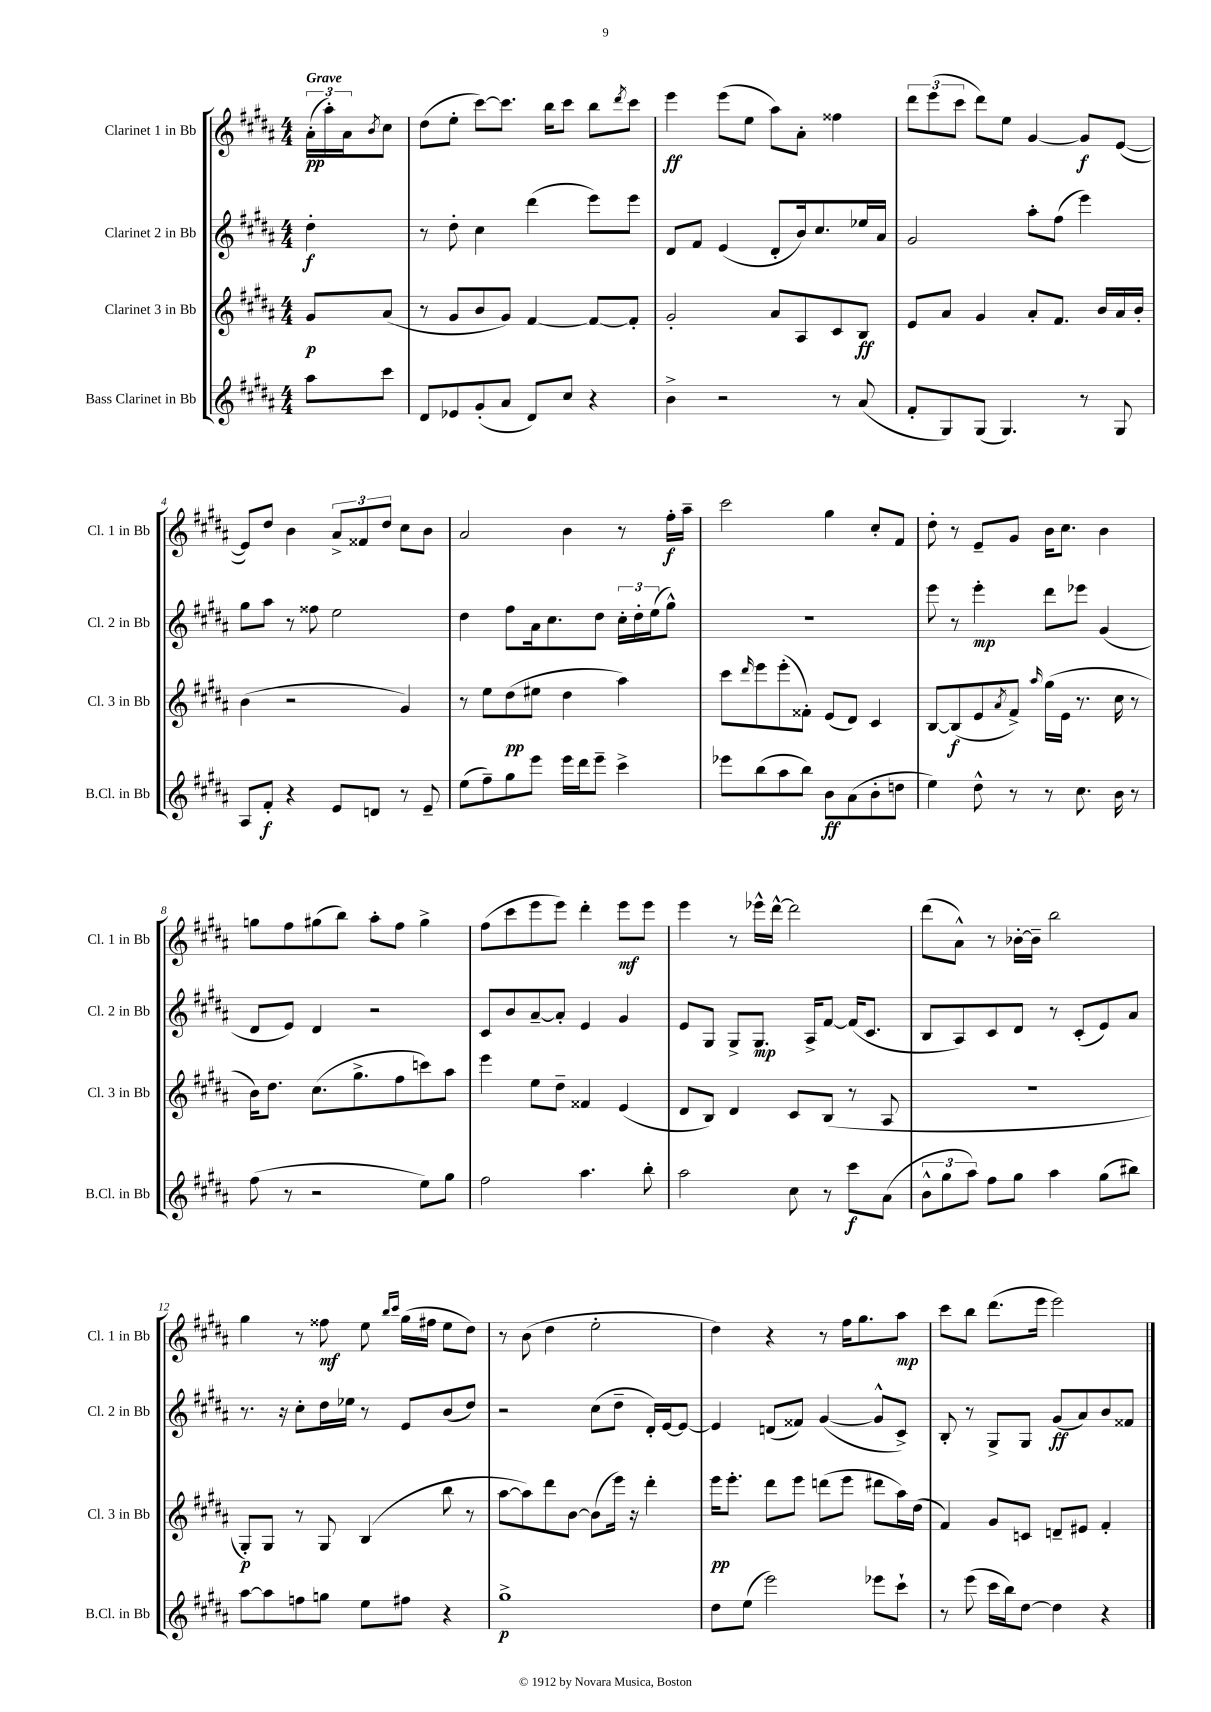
<<
\new StaffGroup <<
\new Staff = "s0" \with { instrumentName = "Clarinet 1 in Bb" shortInstrumentName = "Cl. 1 in Bb" } {
    \clef treble \key b \major \numericTimeSignature \time 4/4 \partial 4 \tempo "Grave"
    \tuplet 3/2 { ais'16-.\pp( ais''16-.) ais'16 } \acciaccatura { b'8 } cis''8 |
    dis''8( e''8-. cis'''8~) cis'''8. b''16 cis'''8 b''8 \acciaccatura { dis'''8 } cis'''8 |
    e'''4\ff e'''8( e''8 ais''8) ais'8-. fisis''4 |
    \tuplet 3/2 { dis'''8 e'''8( cis'''8 } dis'''8) e''8 gis'4~ gis'8\f e'8~( |
    e'8) dis''8 b'4 \tuplet 3/2 { ais'8-> fisis'8 dis''8 } cis''8 b'8 |
    ais'2 b'4 r8 fis''16-.\f ais''16-- |
    cis'''2 gis''4 cis''8-. fis'8 |
    dis''8-. r8 e'8-- gis'8 b'16 cis''8. b'4 |
    g''8 fis''8 gis''8( b''8) ais''8-. fis''8 gis''4-> |
    fis''8( cis'''8 e'''8 e'''8) dis'''4-. e'''8\mf e'''8 |
    e'''4 r8 ees'''16-^ dis'''16~-^ dis'''2 |
    dis'''8( ais'8-^) r8 bes'16~-. bes'16-- b''2 |
    gis''4 r8 fisis''8\mf e''8 \grace { b''16 cis'''16 } gis''16( fis''16 e''8 dis''8) |
    r8 b'8( dis''4 e''2-. |
    dis''4) r4 r8 fis''16 gis''8. ais''8\mp |
    cis'''8 b''8 dis'''8.( e'''16 e'''2) \bar "|." |
}
\new Staff = "s1" \with { instrumentName = "Clarinet 2 in Bb" shortInstrumentName = "Cl. 2 in Bb" } {
    \clef treble \key b \major \numericTimeSignature \time 4/4 \partial 4
    dis''4-.\f |
    r8 dis''8-. cis''4 dis'''4( e'''8) e'''8 |
    dis'8 fis'8 e'4( dis'8-. b'16) cis''8. ees''16 ais'16 |
    gis'2 ais''8-. fis''8( e'''4) |
    gis''8 ais''8 r8 fisis''8 e''2 |
    dis''4 fis''8 ais'16 cis''8. dis''8 \tuplet 3/2 { cis''16-. dis''16-. e''16( } gis''8-^) |
    R1 |
    e'''8 r8 e'''4-.\mp dis'''8 ees'''8 gis'4( |
    dis'8 e'8) dis'4 r2 |
    cis'8 b'8 ais'8~-- ais'8-. e'4 gis'4 |
    e'8 gis8 gis8-> gis8.\mp ais16-> fis'8~ fis'16( cis'8. |
    b8 ais8) cis'8 dis'8 r8 cis'8-.( e'8) ais'8 |
    r8. r16 cis''8-. dis''16 ees''16 r8 e'8 b'8( dis''8) |
    r2 cis''8( dis''8-- dis'16-.) e'16~ e'8~ |
    e'4 d'8( fisis'8) gis'4~( gis'8-^ cis'8->) |
    b8-. r8 gis8-> gis8 gis'8\ff( ais'8) b'8 fisis'8 \bar "|." |
}
\new Staff = "s2" \with { instrumentName = "Clarinet 3 in Bb" shortInstrumentName = "Cl. 3 in Bb" } {
    \clef treble \key b \major \numericTimeSignature \time 4/4 \partial 4
    gis'8\p ais'8( |
    r8 gis'8 b'8 gis'8) fis'4~ fis'8~ fis'8-. |
    gis'2-. ais'8 ais8 cis'8 b8\ff |
    e'8 ais'8 gis'4 ais'8-. fis'8. b'16 ais'16 b'16-. |
    b'4( r2 gis'4) |
    r8 e''8 dis''8\pp( eis''8 dis''4 ais''4) |
    cis'''8 \grace { dis'''16 } e'''8 e'''8-.( fisis'8-.) e'8( dis'8) cis'4 |
    b8~ b8\f( e'8 \acciaccatura { ais'8 } fis'8->) \grace { ais''16 } gis''16( e'16 r8. cis''16 r8 |
    b'16) dis''8. cis''8.( gis''8.-> fis''8 c'''8) ais''8 |
    e'''4 e''8 dis''8-- fisis'4 e'4( |
    dis'8 b8) dis'4 cis'8 b8( r8 ais8 |
    R1 |
    gis8-.\p) gis8 r8 gis8 b4( b''8 r8 |
    ais''8~ ais''8) dis'''8 b'8~ b'8( e'''16) r16 dis'''4-. |
    e'''16\pp e'''8.-. dis'''8 e'''8 d'''8( e'''8 dis'''8 ais''16) dis''16( |
    fis'4) gis'8 c'8 d'8-- eis'8 fis'4-. \bar "|." |
}
\new Staff = "s3" \with { instrumentName = "Bass Clarinet in Bb" shortInstrumentName = "B.Cl. in Bb" } {
    \clef treble \key b \major \numericTimeSignature \time 4/4 \partial 4
    ais''8 cis'''8 |
    dis'8 ees'8 gis'8-.( ais'8 dis'8) cis''8 r4 |
    b'4-> r2 r8 ais'8( |
    fis'8-. gis8) gis8( gis4.) r8 gis8 |
    ais8 fis'8-.\f r4 e'8 d'8 r8 e'8-- |
    e''8( fis''8--) gis''8 e'''8 e'''16 dis'''16 e'''8-- cis'''4-> |
    ees'''8 b''8( ais''8 b''8) b'8\ff ais'8( b'8-. d''8 |
    e''4) dis''8-^ r8 r8 cis''8. b'16 r8 |
    fis''8( r8 r2 e''8) gis''8 |
    fis''2 ais''4. b''8-. |
    ais''2 cis''8 r8 cis'''8\f ais'8( |
    \tuplet 3/2 { b'8-^ gis''8 ais''8) } fis''8 gis''8 ais''4 gis''8( bis''8) |
    ais''8~ ais''8 f''8 g''8 e''8 fis''8 r4 |
    gis''1->\p |
    dis''8 e''8( e'''2) ees'''8 cis'''8-! |
    r8 e'''8( cis'''16 b''16) dis''8~ dis''4 r4 \bar "|." |
}
>>
>>
